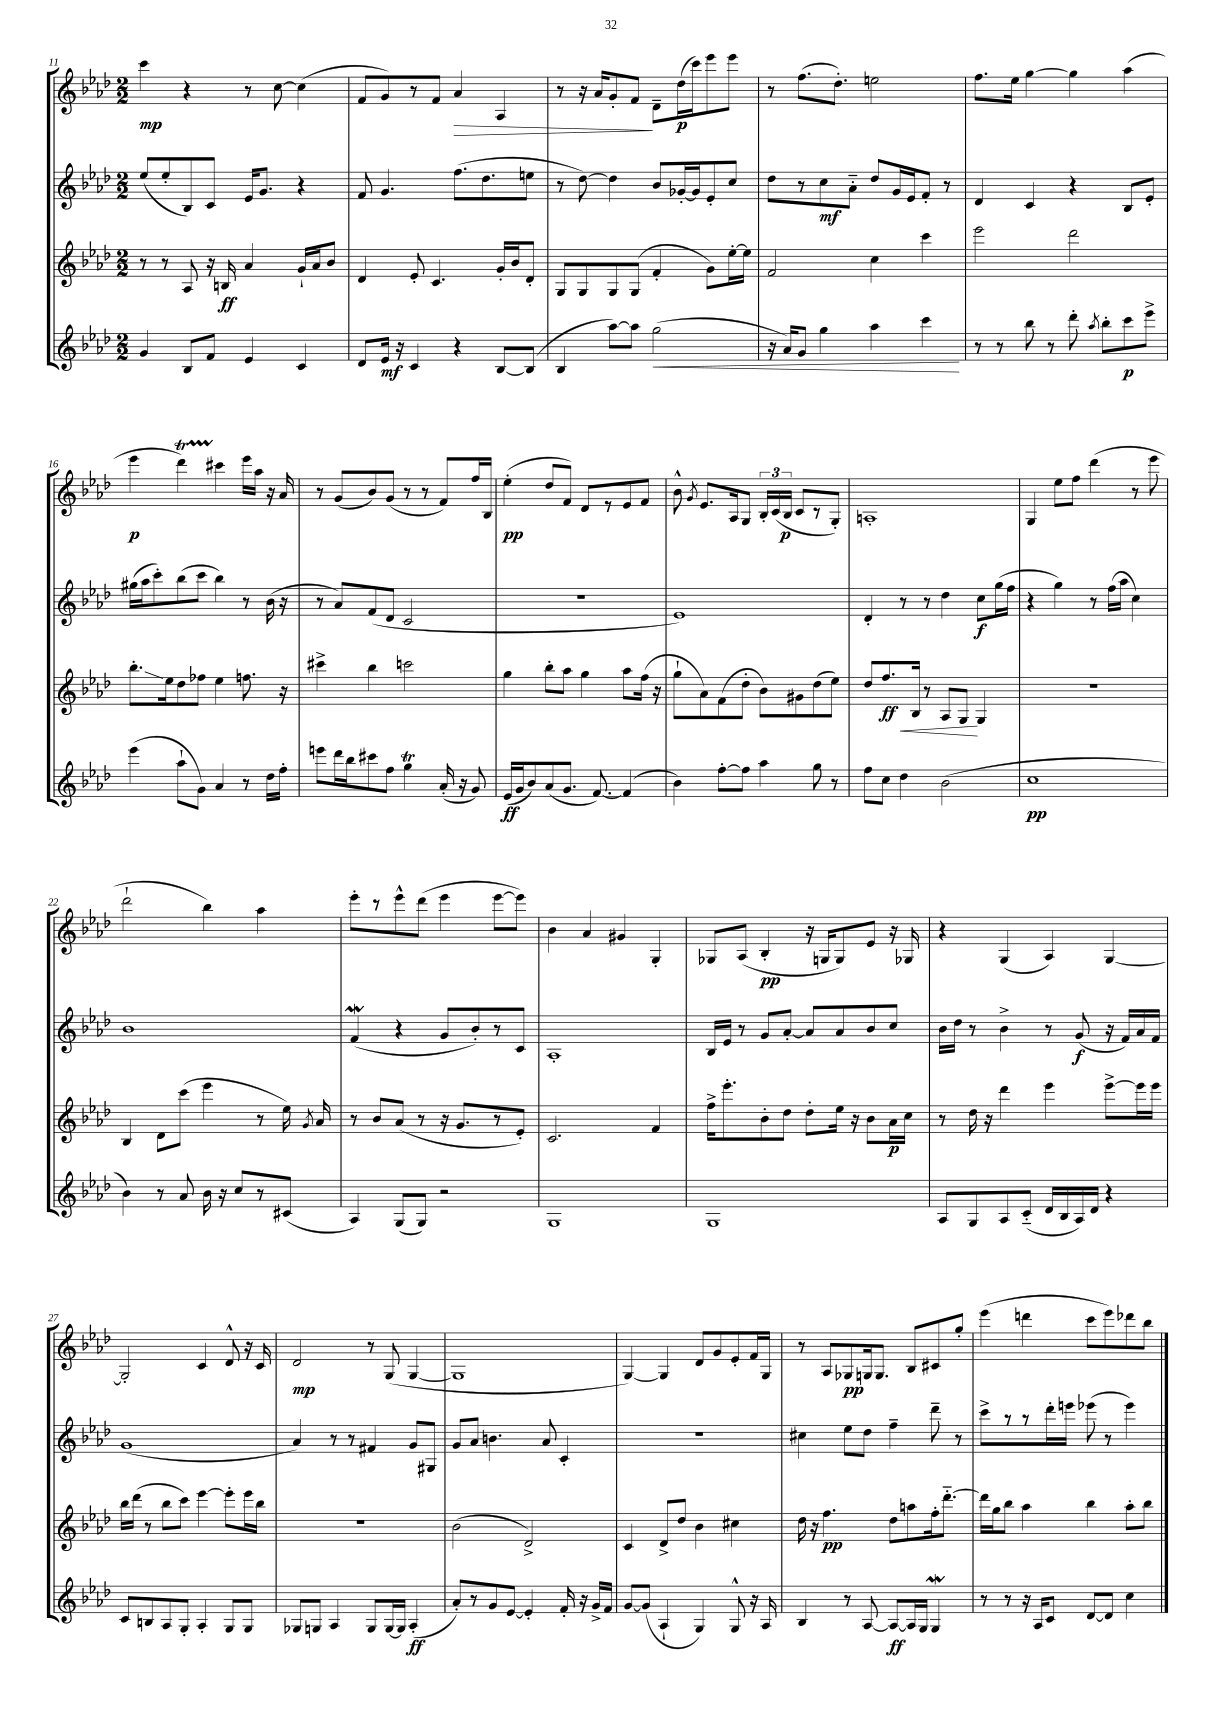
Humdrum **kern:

**kern	**kern	**kern	**kern
*staff4	*staff3	*staff2	*staff1
*clefG2	*clefG2	*clefG2	*clefG2
*k[b-e-a-d-]	*k[b-e-a-d-]	*k[b-e-a-d-]	*k[b-e-a-d-]
*M2/2	*M2/2	*M2/2	*M2/2
4g	8r	(8ee-	4ccc
.	8r	8ee-'	.
8B-	8A-	8B-)	4r
8f	16r	8c	.
.	16B	.	.
4e-	4a-	16e-	8r
.	.	8.g	.
.	.	.	[8cc
4c	16g`	4r	(4cc]
.	16a-	.	.
.	8b-	.	.
=	=	=	=
8d-	4d-	8f	8f
16e-	.	4.g	8g)
16r	.	.	.
4c	8e-'	.	8r
.	4.c	.	8f
4r	.	(8.ff	4a-
.	.	8.dd-	.
[8B-	16g'	.	4A-
.	16b-	.	.
(8B-]	8d-'	8ee	.
=	=	=	=
4B-	8G	8r	8r
.	8G	[8dd-)	16r
.	.	.	16a-
[8aa-)	8G	4dd-]	8g'
8aa-]	(8G	.	8f
(2gg	4f'	8b-	8d-~
.	.	[16g-'	(16dd-
.	.	16g-]	16ccc)
.	8g)	8e-'	8eee-
.	[16ee-'	8cc	8eee-
.	16ee-]	.	.
=	=	=	=
16r	2f	8dd-	8r
16a-)	.	.	.
8g	.	8r	(8.ff
4gg	.	8cc	.
.	.	.	8.dd-')
.	.	8a-'~	.
4aa-	4cc	8dd-	2ee
.	.	16g	.
.	.	16e-	.
4ccc	4ccc	8f'	.
.	.	8r	.
=	=	=	=
8r	2eee-	4d-	8.ff
8r	.	.	.
.	.	.	16ee-
8bb-	.	4c	[4gg
8r	.	.	.
8ddd-'	2ddd-	4r	4gg]
8qaa-	.	.	.
8bb-'	.	.	.
8ccc	.	8B-	(4aa-
8eee-^	.	8e-'	.
=	=	=	=
(4eee-	8.bb-'	(16gg#	4eee-
.	.	16aa-	.
.	.	8ccc')	.
.	16ee-	.	.
8aa-`	8dd-	(8bb-	4ddd-)
8g)	8ff-	8ccc	.
4a-	4ee-	4bb-)	4ccc#
8r	8.ff	8r	16eee-
.	.	.	16aa-
16dd-	.	(16b-	16r
16ff'	16r	16r	16a-
=	=	=	=
8eee	4ccc#^	8r	8r
16ddd-	.	8a-)	(8g
16bb-	.	.	.
8ccc#	4bb-	(8f	8b-)
8ff	.	8d-	(8g
4gg	2ccc	2c	8r
.	.	.	8r
(16a-'	.	.	8f)
16r	.	.	.
8g)	.	.	16ff
.	.	.	16B-
=	=	=	=
(16e-	4gg	1r	(4ee-'
16g	.	.	.
8b-)	.	.	.
(8a-	8bb-'	.	8dd-
8.g	8aa-	.	8f)
.	4gg	.	8d-
[8.f)	.	.	.
.	.	.	8r
(4f]	8aa-	.	8e-
.	(16ff	.	8f
.	16r	.	.
=	=	=	=
4b-)	8gg`	1e-)	8b-^^
.	.	.	8qg
.	8a-)	.	8.e-
[8ff'	(8f	.	.
.	.	.	16A-
8ff]	8dd-'	.	8G
4aa-	8b-)	.	24B-'
.	.	.	(24c
.	.	.	24B-
.	8g#	.	8c
8gg	(8dd-	.	8r
8r	8ee-)	.	8G')
=	=	=	=
8ff	8dd-	4d-'	1A'
8cc	8.ff	.	.
4dd-	.	8r	.
.	16B-	.	.
.	8r	8r	.
(2b-	8A-	4dd-	.
.	8G	.	.
.	4G	8cc	.
.	.	(16gg	.
.	.	16ff	.
=	=	=	=
1cc	1r	4r	4G
.	.	4gg)	8ee-
.	.	.	8ff
.	.	8r	(4ddd-
.	.	(16ff	.
.	.	16aa-	.
.	.	4cc)	8r
.	.	.	8eee-
=	=	=	=
4b-)	4B-	1b-	2ddd-`
8r	8d-	.	.
8a-	(8ccc	.	.
16b-	4eee-	.	4bb-)
16r	.	.	.
8cc	.	.	.
8r	8r	.	4aa-
(8c#	16ee-)	.	.
.	8qg	.	.
.	16a-	.	.
=	=	=	=
4A-)	8r	(4f	8eee-'
.	8b-	.	8r
(8G	(8a-	4r	8eee-^^
8G)	8r	.	(8ddd-
2r	16r	8g	4eee-
.	8.g	.	.
.	.	8b-')	.
.	8r	8r	[8eee-
.	8e-')	8c	8eee-])
=	=	=	=
1G	2.c	1A-'	4b-
.	.	.	4a-
.	.	.	4g#
.	4f	.	4G'
=	=	=	=
1G	16ff^	16B-	8G-
.	8.eee-'	16e-	.
.	.	8r	(8A-
.	8b-'	8g	4B-'
.	8dd-	[8a-'	.
.	8dd-'	8a-]	16r
.	.	.	16G
.	16ee-	8a-	8G)
.	16r	.	.
.	8b-	8b-	8e-
.	16a-	8cc	16r
.	16cc	.	16G-
=	=	=	=
8A-	8r	16b-	4r
.	.	16dd-	.
8G	16dd-	8r	.
.	16r	.	.
8A-	4ddd-	4b-^	(4G
(8c'~	.	.	.
16d-	4eee-	8r	4A-)
16B-	.	.	.
16A-)	.	(8g	.
16d-	.	.	.
4r	[8eee-^	16r	[4G
.	.	16f)	.
.	16eee-]	16a-	.
.	16eee-	16f	.
=	=	=	=
8c	16bb-	(1g	2G']
.	(16ddd-	.	.
8B	8r	.	.
8A-	8bb-	.	.
8G'	8ccc)	.	.
4A-'	[4eee-	.	4c
8G	8eee-']	.	8d-^^
8G	16eee-	.	16r
.	16bb-	.	16c
=	=	=	=
8G-	1r	4a-)	2d-
8G	.	.	.
4A-	.	8r	.
.	.	8r	.
8G	.	4f#	8r
[16G	.	.	(8G
16G]	.	.	.
(4A-'	.	8g	[4G
.	.	8G#	.
=	=	=	=
8a-')	(2b-	8g	1G]
8r	.	8a-	.
8g	.	4.b	.
[8e-	.	.	.
4e-']	2d-^)	.	.
.	.	8a-	.
16f'	.	4c'	.
16r	.	.	.
16g^	.	.	.
16f	.	.	.
=	=	=	=
[8g	4c	1r	[4G)
(8g]	.	.	.
4A-`	8d-^	.	4G]
.	8dd-	.	.
4G)	4b-	.	8d-
.	.	.	8g
8G^^	4cc#	.	8e-'
16r	.	.	16f
16A-	.	.	16G
=	=	=	=
4B-	16dd-	4cc#	8r
.	16r	.	.
.	4.ff	.	8A-
8r	.	8ee-	8G-
[8A-	.	8dd-	16G
.	.	.	8.G
8A-_	8dd-	4ff~	.
16A-]	8aa	.	8B-
16G	.	.	.
4G	16ff'	8ddd-~	8c#
.	[8.ddd-'~	.	.
.	.	8r	8gg'
=	=	=	=
8r	16ddd-]	8ccc^	(4eee-
.	16gg	.	.
8r	8bb-	8r	.
16r	4aa-	8r	4ddd
16A-	.	.	.
8c	.	16ddd-'	.
.	.	16eee	.
[8d-	4bb-	(8eee-	8ccc
8d-]	.	8r	8eee-)
4cc	8aa-'	4eee-)	8ddd-
.	8bb-	.	8bb-
==	==	==	==
*-	*-	*-	*-
